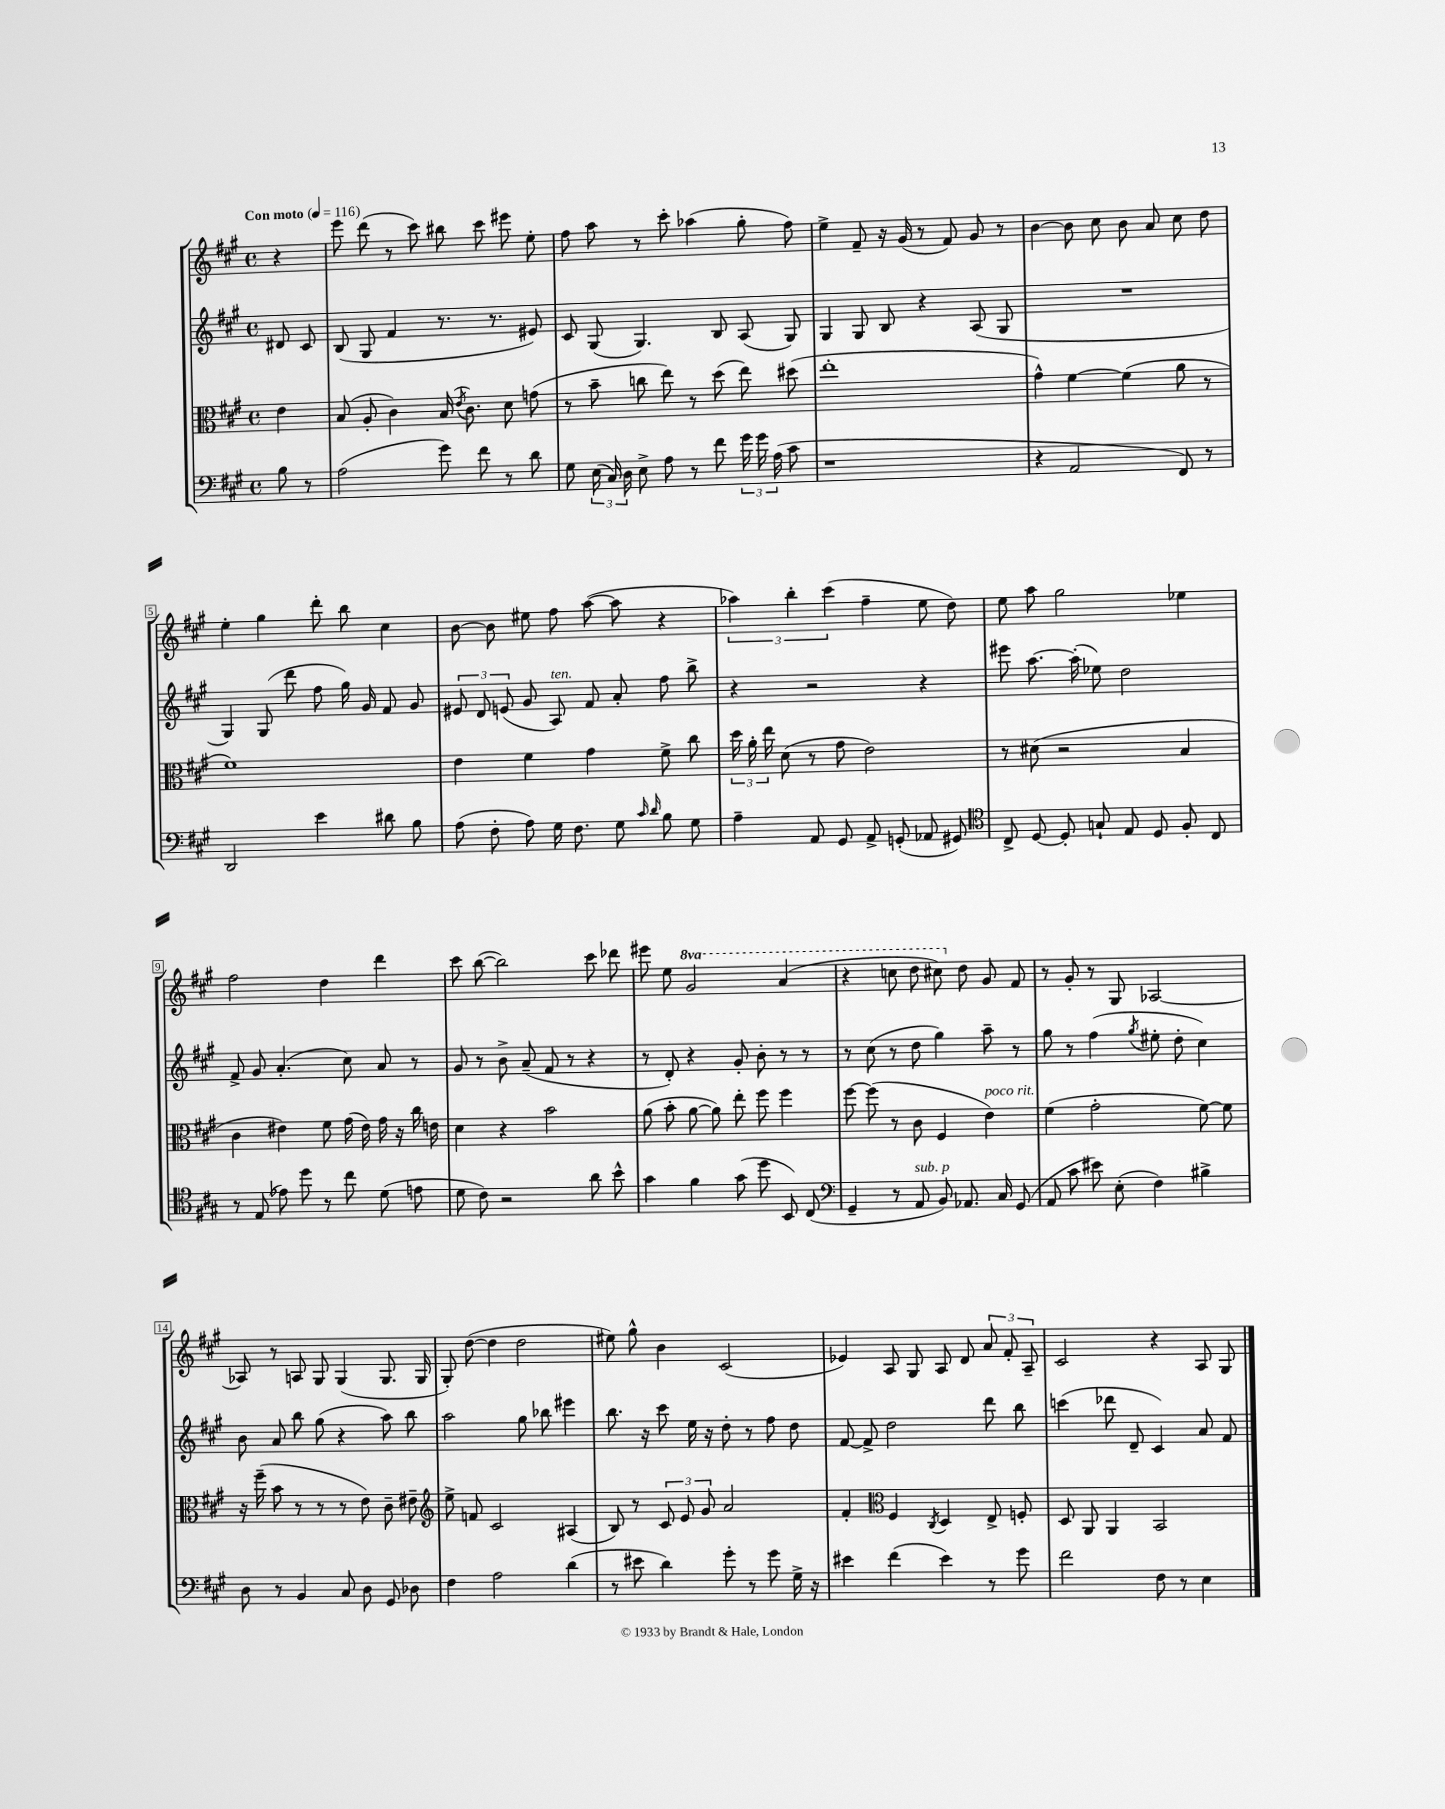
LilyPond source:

<<
\new StaffGroup <<
\new Staff = "s0" {
    \clef treble \key a \major \defaultTimeSignature \time 4/4 \set Staff.ottavationMarkups = #ottavation-simple-ordinals \partial 4 \tempo "Con moto" 4 = 116
    \autoBeamOff r4 |
    e'''8 d'''8( r8 cis'''8) bis''8 cis'''8 eis'''8 e''8-. |
    fis''8 a''8 r8 cis'''8-. aes''4( gis''8-. fis''8) |
    e''4-> fis'8-- r16 gis'16( r8 fis'8) gis'8 r8 |
    b'4~ b'8 cis''8 b'8 a'8 cis''8 d''8 |
    e''4-. gis''4 d'''8-. b''8 cis''4 |
    b'8~ b'8 eis''8 fis''8 a''8~( a''8 r4 |
    \tuplet 3/2 { aes''4) b''4-. cis'''4( } fis''4-- e''8 d''8) |
    e''8 a''8 gis''2 ees''4 |
    fis''2 d''4 d'''4 |
    cis'''8 b''8~( b''2) cis'''8 des'''8 |
    eis'''8 e''8 \ottava #1 gis''2 a''4( |
    r4 c'''8 d'''8 cis'''8) \ottava #0 d''8 gis'8 fis'8 |
    r8 gis'8-. r8 gis8 aes2~ |
    aes8 r8 a8 gis8 gis4( gis8. gis16 |
    gis8-.) d''8~( d''4 d''2 |
    eis''8) gis''8-^ b'4 cis'2( |
    ees'4) a8 gis8 a8 d'8 \tuplet 3/2 { a'8 fis'8-. a8-- } |
    cis'2 r4 a8 gis8 \bar "|." |
}
\new Staff = "s1" {
    \clef treble \key a \major \defaultTimeSignature \time 4/4 \partial 4
    \autoBeamOff dis'8 cis'8 |
    b8( gis8 fis'4 r8. r8. eis'8) |
    cis'8 gis8( gis4.) b8 a8( gis8) |
    gis4 gis8 b8 r4 a8( gis8 |
    R1 |
    gis4) gis8( d'''8 fis''8 gis''16) gis'16 fis'8 gis'8 |
    \tuplet 3/2 { eis'8 d'8 e'8( } gis'8 a8^\markup { \italic "ten." }) fis'8 a'8-. fis''8 b''8-> |
    r4 r2 r4 |
    eis'''8 a''8.~ a''16-.( ees''8) d''2 |
    fis'8-> gis'8 a'4.-.( cis''8) a'8 r8 |
    gis'8 r8 b'8-> a'8--( fis'8 r8 r4 |
    r8 d'8-.) r4 gis'8-. b'8-. r8 r8 |
    r8 cis''8( r8 d''8 gis''4) a''8-- r8 |
    gis''8 r8 fis''4( \acciaccatura { gis''8 } eis''8-. d''8-. cis''4) |
    b'8 a'8 b''8 gis''8( r4 a''8) b''8 |
    a''2 gis''8 bes''8 eis'''4 |
    b''8. r16 cis'''8 e''16 r16 d''8-. r8 fis''8 d''8 |
    fis'8~ fis'8-> d''2 d'''8 b''8 |
    c'''4( des'''8 d'8-- cis'4) a'8 fis'8 \bar "|." |
}
\new Staff = "s2" {
    \clef alto \key a \major \defaultTimeSignature \time 4/4 \partial 4
    \autoBeamOff e'4 |
    b8( a8-. cis'4) b16( \acciaccatura { e'8 } cis'8.) d'8 g'8( |
    r8 b'8-- c''8 e''8) r8 d''8( e''8) dis''8( |
    e''1-. |
    gis'4-^) fis'4~ fis'4( a'8 r8 |
    fis'1) |
    e'4 fis'4 gis'4 fis'8-> cis''8 |
    \tuplet 3/2 { d''16 a'16-. e''16 } d'8( r8 gis'8 e'2) |
    r8 dis'8( r2 b4 |
    cis'4 eis'4) fis'8 gis'16( eis'16) gis'16 r16 cis''16 e'16 |
    d'4 r4 b'2 |
    a'8( b'8-. a'8~ a'8) e''8-. fis''8 fis''4 |
    fis''8~ fis''8( r8 cis'8 fis4 e'4^\markup { \italic "poco rit." }) |
    fis'4( gis'2-. fis'8~) fis'8 |
    r16 fis''16--( b'8 r8 r8 r8 e'8) cis'8-- eis'8-- |
    \clef treble e''8-> f'8 cis'2 ais4( |
    b8) r8 \tuplet 3/2 { cis'8 e'8 gis'8 } a'2 |
    fis'4-. \clef alto fis4 \acciaccatura { cis8 } d4 e8-> f8-. |
    d8 a,8 a,4 b,2 \bar "|." |
}
\new Staff = "s3" {
    \clef bass \key a \major \defaultTimeSignature \time 4/4 \partial 4
    \autoBeamOff b8 r8 |
    a2( gis'8) fis'8 r8 d'8 |
    gis8 \tuplet 3/2 { e16( cis16) d16 } e8-> a8 r8 fis'8 \tuplet 3/2 { gis'16 gis'16 a16( } cis'8 |
    r1 |
    r4 a,2 fis,8) r8 |
    d,2 e'4 dis'8 b8 |
    a8( fis8-. a8) gis16 fis8. gis8 \grace { cis'16 d'16 } b8 gis8 |
    a4-- a,8 gis,8 a,8-> g,8-.( aes,8 gis,8) |
    \clef tenor cis8-> d8~ d8-. g8-! e8 d8 fis8-. cis8 |
    r8 e8( ees'8) d''8 r8 cis''8 d'8( e'8 |
    d'8 cis'8) r2 a'8 b'8-^ |
    gis'4 fis'4 gis'8( d''8 b,8) cis8( |
    \clef bass gis,4-- r8 a,8^\markup { \italic "sub. p" } b,8) aes,8. cis16 gis,8( |
    a,8 cis'8 eis'8) e8-.( fis4) bis4-> |
    d8 r8 b,4 cis8 d8 gis,8 des8 |
    fis4 a2 d'4( |
    r8 eis'8 d'4) gis'8-. r8 gis'8 gis16-> r16 |
    eis'4 fis'4( eis'4) r8 gis'8 |
    fis'2 fis8 r8 e4 \bar "|." |
}
>>
>>
\layout { \context { \Score \override BarNumber.stencil = #(make-stencil-boxer 0.1 0.3 ly:text-interface::print) } }
